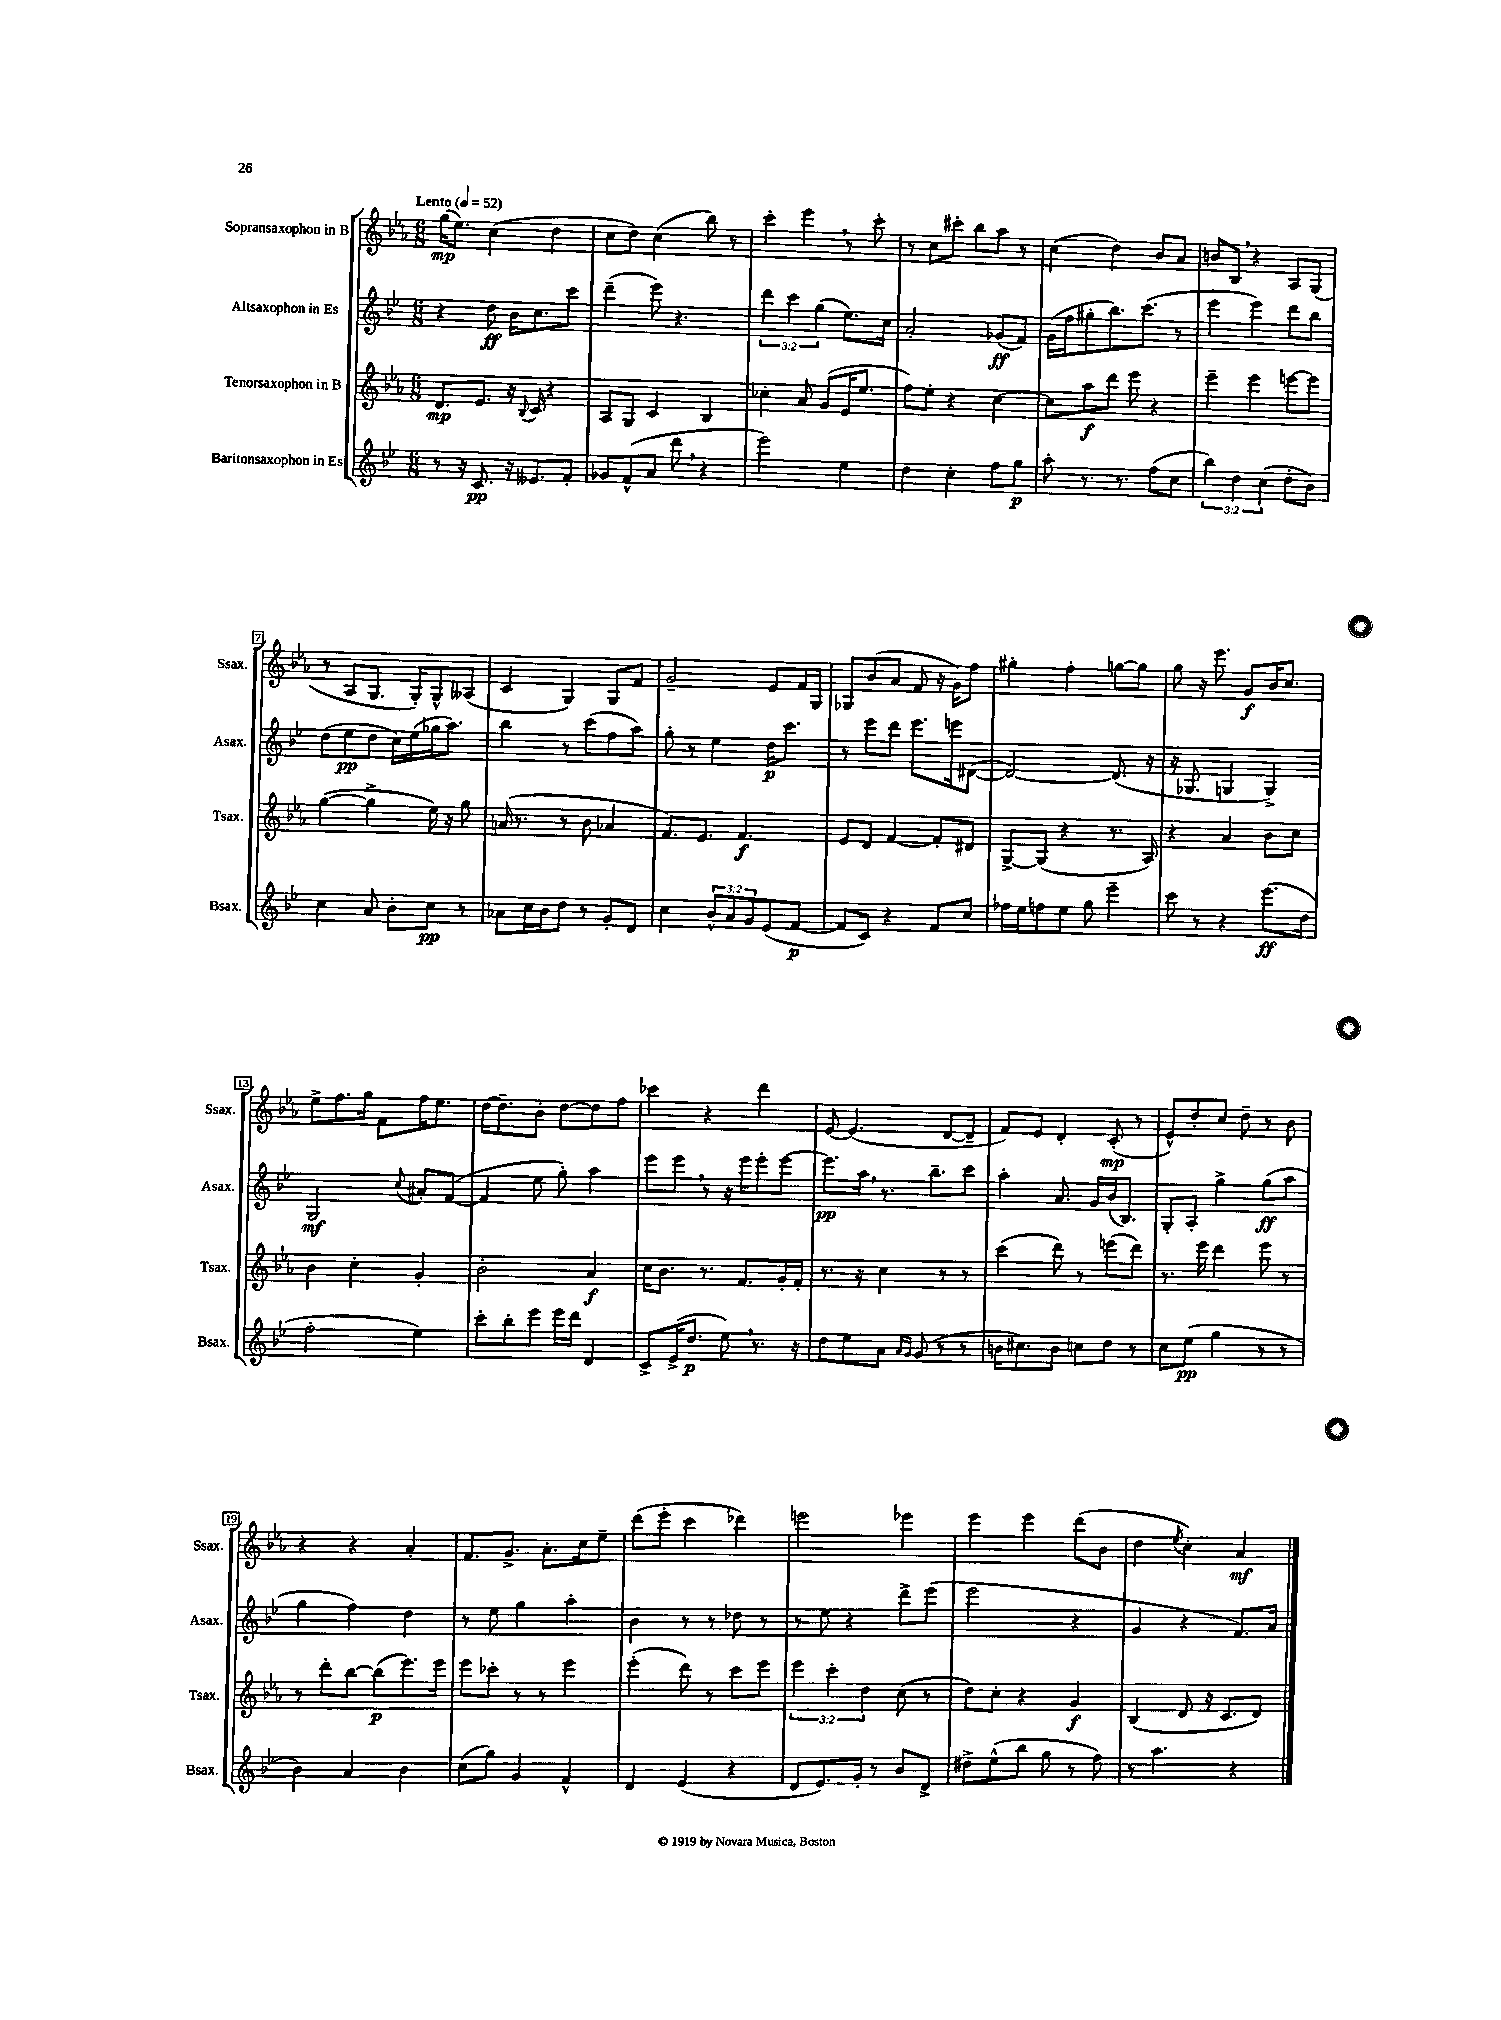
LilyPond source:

<<
\new StaffGroup <<
\new Staff = "s0" \with { instrumentName = "Sopransaxophon in B" shortInstrumentName = "Ssax." } {
    \clef treble \key ees \major \numericTimeSignature \time 6/8 \tempo "Lento" 4 = 52
    g''16\mp( ees''8.) c''4( d''4 |
    c''8 d''8) c''4( bes''8) r8 |
    c'''4-. ees'''4 \breathe r8 c'''8-. |
    r8 c''8 cis'''8-. bes''8 aes''8 r8 |
    c''4( d''4) bes'8 aes'8 |
    b'8 bes8 \breathe r4 aes8 g8( |
    r8 aes8 g8. g16-.) g8-^ aeses8( |
    c'4 g4) g8 f'8 |
    g'2-- ees'8 f'16 g16 |
    ges8 bes'8( aes'8 f'8 r16 g'16) f''8 |
    gis''4-. f''4-. g''8~ g''8 |
    g''8 r16 ees'''8. g'8\f bes'16 c''8. |
    ees''8-> f''8. g''16 f'8 f''16 ees''8. |
    d''16~ d''8.-- bes'8-. d''8~ d''8 f''8 |
    ces'''4 r4 d'''4 |
    ees'8~ ees'4.( d'8~ d'8-- |
    f'8) ees'8 d'4-. c'8-.\mp( r8 |
    ees'8-^) d''8-. c''8 d''8-- r8 bes'8 |
    r4 r4 aes'4-. |
    f'8. g'8.-> aes'8.-. c''16 ees''8-- |
    d'''8( ees'''8-. c'''4 des'''4) |
    e'''2 ees'''4 |
    ees'''4 ees'''4 d'''8( bes'8 |
    d''4 \acciaccatura { ees''8 } c''4-.) aes'4\mf \bar "|." |
}
\new Staff = "s1" \with { instrumentName = "Altsaxophon in Es" shortInstrumentName = "Asax." } {
    \clef treble \key bes \major \numericTimeSignature \time 6/8 \override Staff.TupletNumber.text = #tuplet-number::calc-fraction-text
    r4 d''8\ff bes'16 c''8. c'''8 |
    d'''4--( ees'''8) r4. |
    \tuplet 3/2 { d'''4 c'''4 g''4( } ees''8.) c''16 |
    a'2-. ges'8\ff( f'8) |
    g'16( f''16 gis''8-. bes''8.) c'''8.( r8 |
    ees'''4 ees'''4) d'''8 bes''8 |
    d''8( ees''8\pp d''8 c''16) ees''16( ges''16 a''8.) |
    bes''4 r8 c'''8( f''8 a''8) |
    g''8-. r8 ees''4 d''16\p c'''8. |
    r8 ees'''8 d'''8 ees'''8. e'''16 dis'8~( |
    dis'2~) dis'8.( r16 |
    r16 ges8. g4 g4->) |
    g2\mf \appoggiatura { c''8 } ais'8-. f'8~( |
    f'4 ees''8 g''8-.) a''4 |
    ees'''8 ees'''8 \breathe r8 r16 ees'''16 ees'''8-. ees'''8~ |
    ees'''8.\pp a''16 \breathe r8. bes''8.-- c'''8 |
    a''4-. a'8. g'16 bes'16( bes8.) |
    g8-. a8-. g''4-> g''8\ff( a''8 |
    g''4 f''4) d''4 |
    r8 ees''8 g''4 a''4-. |
    bes'4 r8 r8 des''8 r8 |
    r8 ees''8 r4 d'''8-> ees'''8( |
    ees'''2 r4 |
    g'4 r4 f'8.) a'16 \bar "|." |
}
\new Staff = "s2" \with { instrumentName = "Tenorsaxophon in B" shortInstrumentName = "Tsax." } {
    \clef treble \key ees \major \numericTimeSignature \time 6/8 \override Staff.TupletNumber.text = #tuplet-number::calc-fraction-text
    d'8.\mp ees'8. r16 \appoggiatura { bes8 } c'16 r4 |
    aes8 g8 c'4 bes4 |
    ces''4-. aes'8 g'8( ees'16 ees''8. |
    f''8) ees''8-. r4 c''4~ |
    c''8 aes''8\f d'''8 ees'''8 r4 |
    ees'''4-- ees'''4 e'''8~ e'''8 |
    g''4~( g''4-> ees''16) r16 g''8 |
    a'16( r8. r8 bes'8 aes'4 |
    f'8.) ees'8. f'4.\f |
    ees'8 d'8 f'4~ f'8-. dis'8 |
    g8~-> g8( r4 r8. aes16) |
    r4 aes'4 bes'8 c''8 |
    bes'4 c''4-. g'4-. |
    bes'2-. aes'4\f |
    c''16 bes'8. r8. f'8. g'16-. f'16-. |
    r8. r16 c''4 r8 r8 |
    c'''4( d'''8) r8 e'''8( d'''8) |
    r8. ees'''16 d'''4 ees'''8 r8 |
    r8 d'''8-. bes''8~ bes''8\p( ees'''8.) ees'''16 |
    ees'''8 ces'''8-. r8 r8 ees'''4 |
    ees'''4-.( d'''8) r8 c'''8 ees'''8 |
    \tuplet 3/2 { ees'''4 c'''4-. d''4 } c''8( r8 |
    d''8) c''8-. r4 g'4\f |
    bes4( d'8 r16 c'8. d'8) \bar "|." |
}
\new Staff = "s3" \with { instrumentName = "Baritonsaxophon in Es" shortInstrumentName = "Bsax." } {
    \clef treble \key bes \major \numericTimeSignature \time 6/8 \override Staff.TupletNumber.text = #tuplet-number::calc-fraction-text
    r8 r16 c'8.\pp r16 eeses'8. f'8-. |
    ges'8 f'8-^( a'8 d'''8 \breathe r4 |
    ees'''2) ees''4 |
    d''4 c''4-. f''8 g''8\p |
    a''8-. r8. r8. f''8( c''8 |
    \tuplet 3/2 { bes''4) d''4 c''4( } d''8-. bes'8) |
    c''4 a'8 bes'8-. c''8\pp r8 |
    aes'8 c''16 bes'16 d''8 r8 g'8-. d'8 |
    c''4 \tuplet 3/2 { bes'8-^ a'8 g'8 } ees'8( f'8~\p |
    f'8 c'8) r4 f'8 c''8 |
    fes''16 ees''16 f''8 ees''8 g''8 ees'''4-- |
    c'''8 r8 r4 ees'''8.\ff( d''16 |
    f''2-. ees''4) |
    c'''8-. bes''8-. ees'''8 ees'''16 d'''16 d'4 |
    c'8-> ees'16->( d''8.\p ees''8) \breathe r8. r16 |
    d''8 ees''8 a'8 \grace { a'16 g'16 } g'8( r8 r8 |
    b'16 cis''8.) b'8 c''8 d''8 r8 |
    c''8 ees''8\pp( g''4 r8 r8 |
    bes'4) a'4 bes'4 |
    c''8( g''8) g'4 f'4-^ |
    d'4 ees'4( r4 |
    d'8 ees'8.) g'16-. r8 bes'8 d'8-> |
    dis''8-> ees''8-^( bes''8 g''8 r8 f''8) |
    r8 a''4. r4 \bar "|." |
}
>>
>>
\layout { \context { \Score \override BarNumber.stencil = #(make-stencil-boxer 0.1 0.3 ly:text-interface::print) } }
